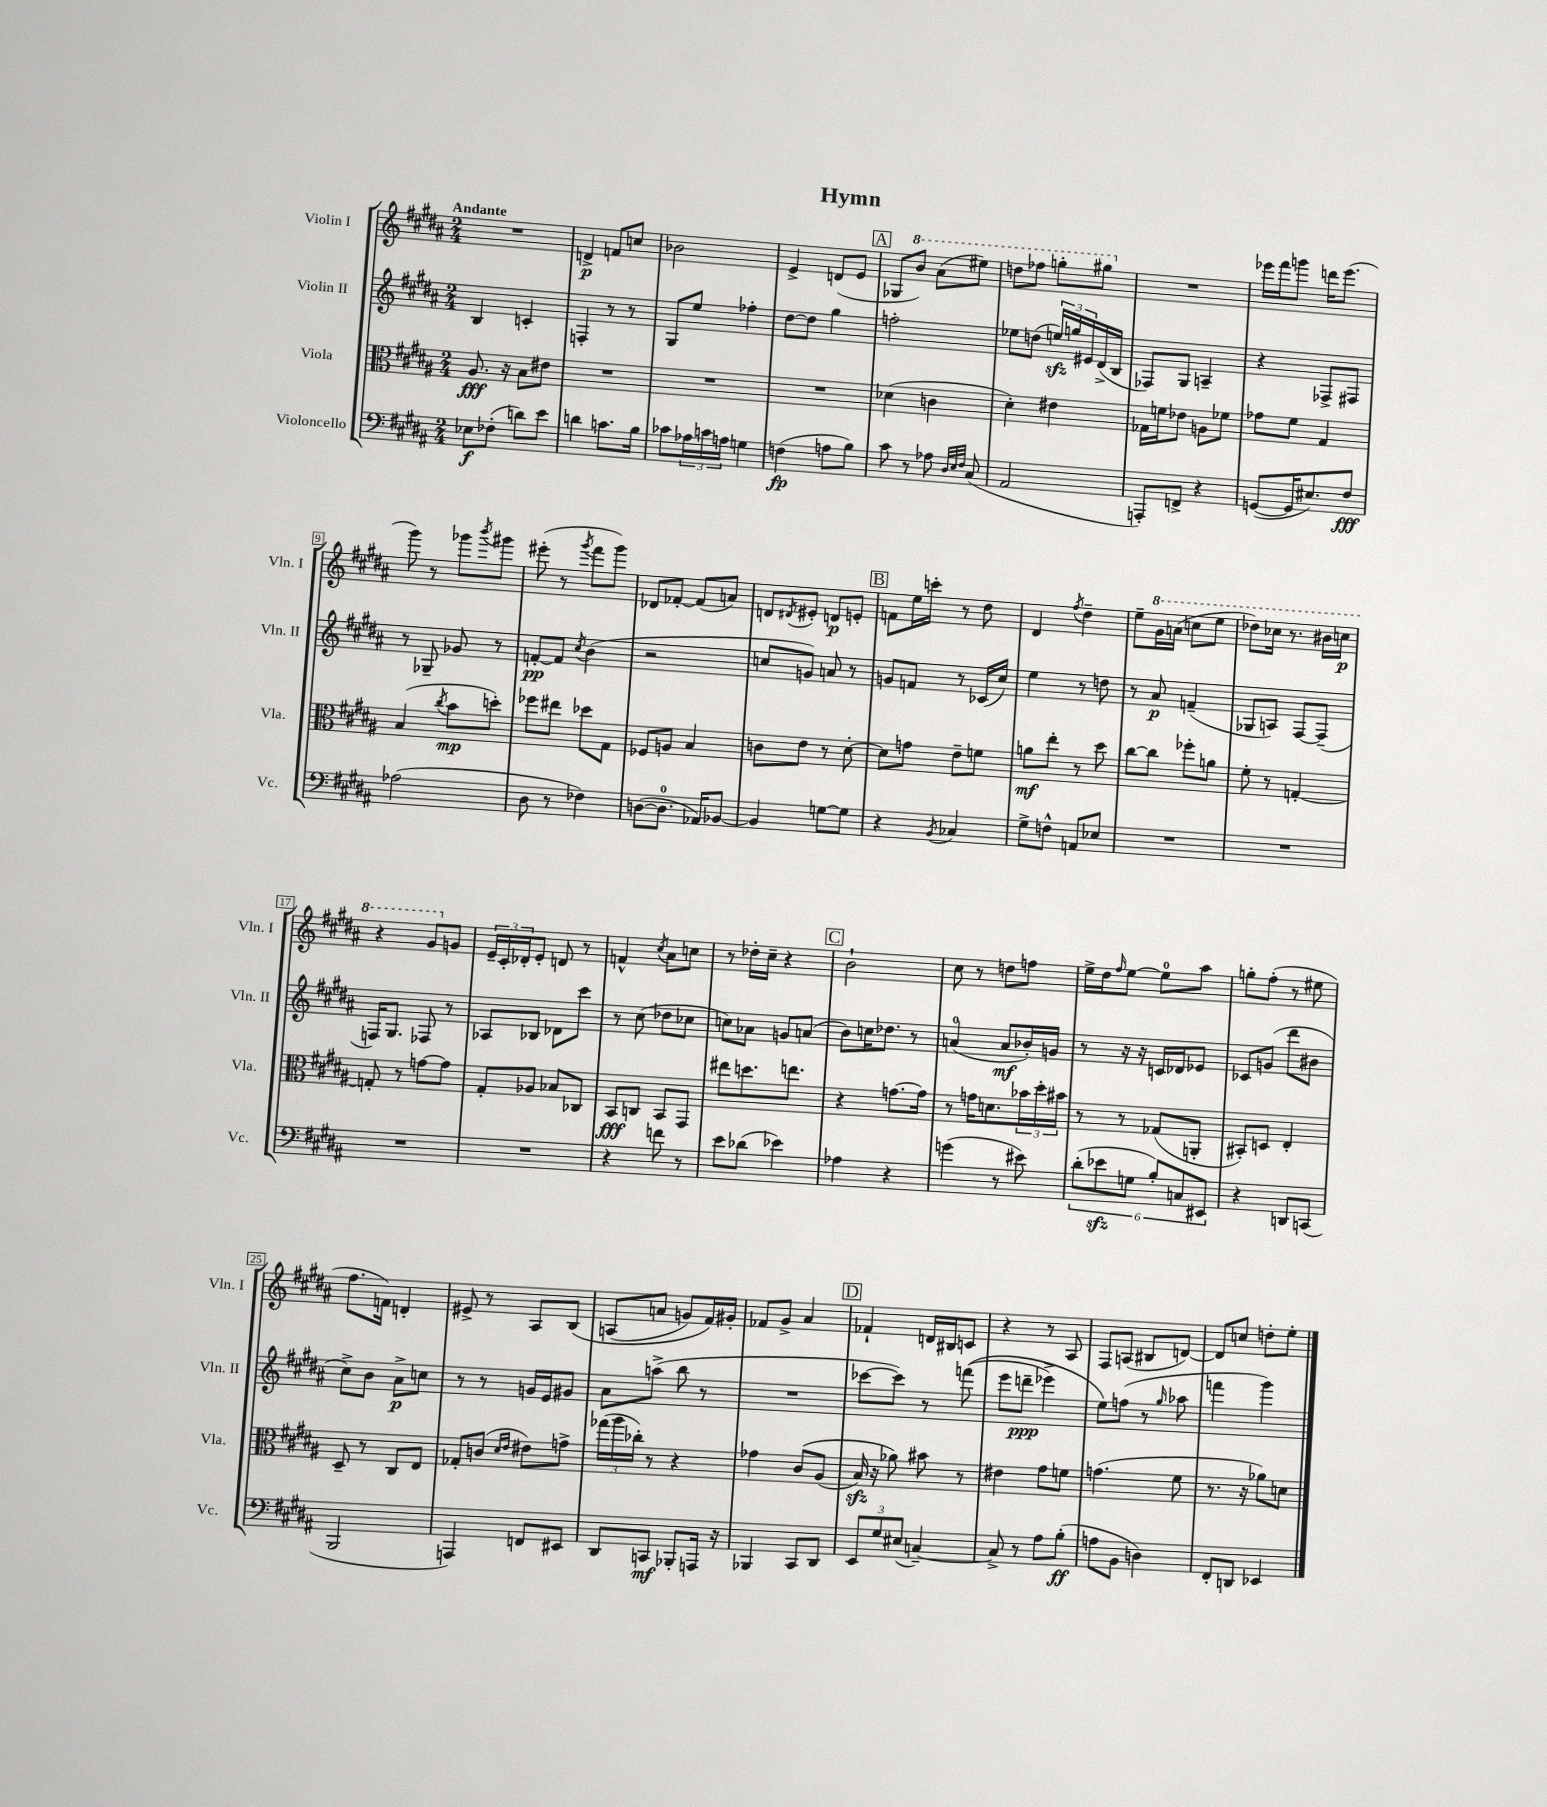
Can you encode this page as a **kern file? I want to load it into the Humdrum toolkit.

**kern	**kern	**kern	**kern
*staff4	*staff3	*staff2	*staff1
*clefF4	*clefC3	*clefG2	*clefG2
*k[f#c#g#d#a#]	*k[f#c#g#d#a#]	*k[f#c#g#d#a#]	*k[f#c#g#d#a#]
*M2/4	*M2/4	*M2/4	*M2/4
8E-	8.A#	4B	2r
(8F-'	.	.	.
.	16r	.	.
8d)	8B	4c'	.
8e	8e#	.	.
=	=	=	=
4d	2r	4F'	4d^
8.c	.	8r	8f
.	.	8r	8cc
16B	.	.	.
=	=	=	=
8c-	2r	8G#	2b-
24A-	.	8ee	.
24c	.	.	.
24A	.	.	.
4G	.	4ff-'	.
=	=	=	=
(4F	2r	[8dd#	4e^
.	.	8dd#]	.
8A	.	4gg#	(8d
8B)	.	.	8e
=	=	=	=
8c#	(4d-	2ff'	8G-
8r	.	.	8bb)
8A-	4c	.	(8aa#
32qqD#	.	.	.
32qqE	.	.	.
32qqF#	.	.	.
(8C#	.	.	8eee#)
=	=	=	=
2AA#	4d#')	8ee-	8ddd
.	.	(8dd	8fff-
.	4e#	24ee)	8ggg'
.	.	24gg	.
.	.	24e#	.
.	.	(16d#^	8ggg#
.	.	16B	.
=	=	=	=
8AAA')	16G-	8F-)	2r
.	16f	.	.
8FF^	8e-	8G#	.
4r	8A	4A~	.
.	8f-	.	.
=	=	=	=
([8GG	8g-	4r	16eee-
.	.	.	16fff#
16GG]	8f#	.	8ggg
8.E#)	.	.	.
.	4G#	8F-^	16ddd
.	.	.	(8.eee-
8F#	.	8F#	.
=	=	=	=
(2A-	(4B	8r	8ggg#)
.	.	8G-~	8r
.	8qcc#	.	.
.	8b	8g-	8ggg-
.	.	.	8qbbb
.	8dd')	8r	8ggg#
=	=	=	=
8D#	8ff-	[8f'	(8eee#'
8r	8ee#	8f]	8r
.	.	8qcc#	8qggg#
4F-)	8dd-	(4b	8fff#
.	8G#	.	8ggg#)
=	=	=	=
([8D	8F-	2r	8d-
8.D]	8A	.	[8f-'
.	4B	.	(8f-]
16AA-)	.	.	.
[8BB-	.	.	8a)
=	=	=	=
4BB-]	8c	8cc	8d
.	.	.	8qd#
.	8e	8g)	8e#'
[8G	8r	8a	8d
8G]	[8d#'	8r	8e'
=	=	=	=
4r	8d#]	8g	8f
.	8g	8f	16ee
.	.	.	16ccc'
8qBB	.	.	.
4C-	8e~	8r	8r
.	8f	(16c-	8dd#
.	.	16cc#)	.
=	=	=	=
8G#^	8a	4ee	4d#
8F^^	8ee'	.	.
.	.	.	8qff#
8AA	8r	8r	4dd#~
8E-	8dd#	8dd	.
=	=	=	=
2r	[8cc#	8r	8ee~
.	8cc#]	8a#	16gg#
.	.	.	(16aa
.	8ff-'	(4f~	8ccc
.	8a	.	8eee
=	=	=	=
2r	8f#'	8G-	8ddd-)
.	8r	8A)	16ccc-
.	.	.	8.r
.	[4G'	[8F#	.
.	.	(8F#~]	16bb#
.	.	.	16ccc
=	=	=	=
2r	8G']	16F)	4r
.	.	8.G#	.
.	8r	.	.
.	[8g	8F-	8gg#
.	8g]	8r	8g
=	=	=	=
2r	8G#'	8A-	24e~
.	.	.	24c#'
.	.	.	24d-'
.	8A-	8B-	8e'
.	8B-	8d-	8d
.	8C-	8ccc#	8r
=	=	=	=
4r	8BB	8r	4f^^
.	8C	(8cc#	.
.	.	.	8qcc#
8f	8BB	8dd-	8a#
8r	8GG#	8cc-	8cc
=	=	=	=
8e	8ee#	8cc)	8r
(8d-	8.dd	8a-	16dd-'
.	.	.	16cc#~
4e-)	.	8g	4r
.	8.ee	.	.
.	.	(8a	.
=	=	=	=
4A-	4r	8b)	2b`
.	.	16cc	.
.	.	8.dd-	.
4r	[8.g	.	.
.	.	8r	.
.	16g]	.	.
=	=	=	=
(4g	8r	(4a	8cc#
.	16g	.	8r
.	8.d	.	.
8r	.	8a	8dd
8e#)	24b-	16b-')	8ff
.	24dd#'	.	.
.	.	16g	.
.	24b#	.	.
=	=	=	=
(12d#'	8r	8r	16ee^
.	.	.	16dd#
12e-	.	.	.
.	.	.	16qqff#
.	8r	16r	[8ee
12G	.	.	.
.	.	16r	.
12B')	(8G-	16c	8ee]
.	.	16d-	.
12C	.	.	.
.	8AA'	8e-	8aa#
12EE#	.	.	.
=	=	=	=
4r	8BB#')	8c-	8gg'
.	8D	(8g	(8ff#'
8DD	4E'	8ddd#	8r
(8CC	.	8b#	8ee#
=	=	=	=
2BBB	8D#~	8cc#^)	8.ff#
.	8r	8b	.
.	.	.	16f)
.	8C#	8a#^	4d'
.	8E	8cc	.
=	=	=	=
4AAA)	8G-'	8r	8e#^
.	(8c	8r	8r
.	16qqd#	.	.
.	16qqe	.	.
8FF	8e#)	16g	8A#
.	.	16e	.
8EE#	8g^	8g#	&(8B
=	=	=	=
8DD#	(24gg-	8a#	(8A
.	24aa#	.	.
.	24cc-')	.	.
8CC	8r	(8aa^	8a
8BBB-'	4r	8bb	8g)
16AAA	.	8r	16f#&)
16r	.	.	16g#'
=	=	=	=
4BBB-	4g-	2r	8f-
.	.	.	8g#^
8CC#	&(8c#	.	4a#
8DD#	(8A#	.	.
=	=	=	=
12EE	16B)	[8ccc-	4f-`
.	16r	.	.
12G#	.	.	.
.	8a-&)	8ccc-])	.
(12E#	.	.	.
[4C~)	8b#	8r	16d
.	.	.	16B#
.	8r	&((8fff	8c
=	=	=	=
8C^]	4e#	8eee	4r
8r	.	8ddd~	.
8A#	8g#	4eee-^)	8r
(8B'	8f	.	8A#
=	=	=	=
8A	(4.g	8ee&)	8F#
8BB	.	(8ff	(8A
4D)	.	8r	8B#
.	.	16qqgg#	.
.	8f#	8aa-	[8d)
=	=	=	=
8FF#'	8.r	4fff	8d]
8DD	.	.	8cc
.	16r	.	.
4EE-	8a-)	4ggg#)	8dd'
.	8d	.	8ee'
==	==	==	==
*-	*-	*-	*-
